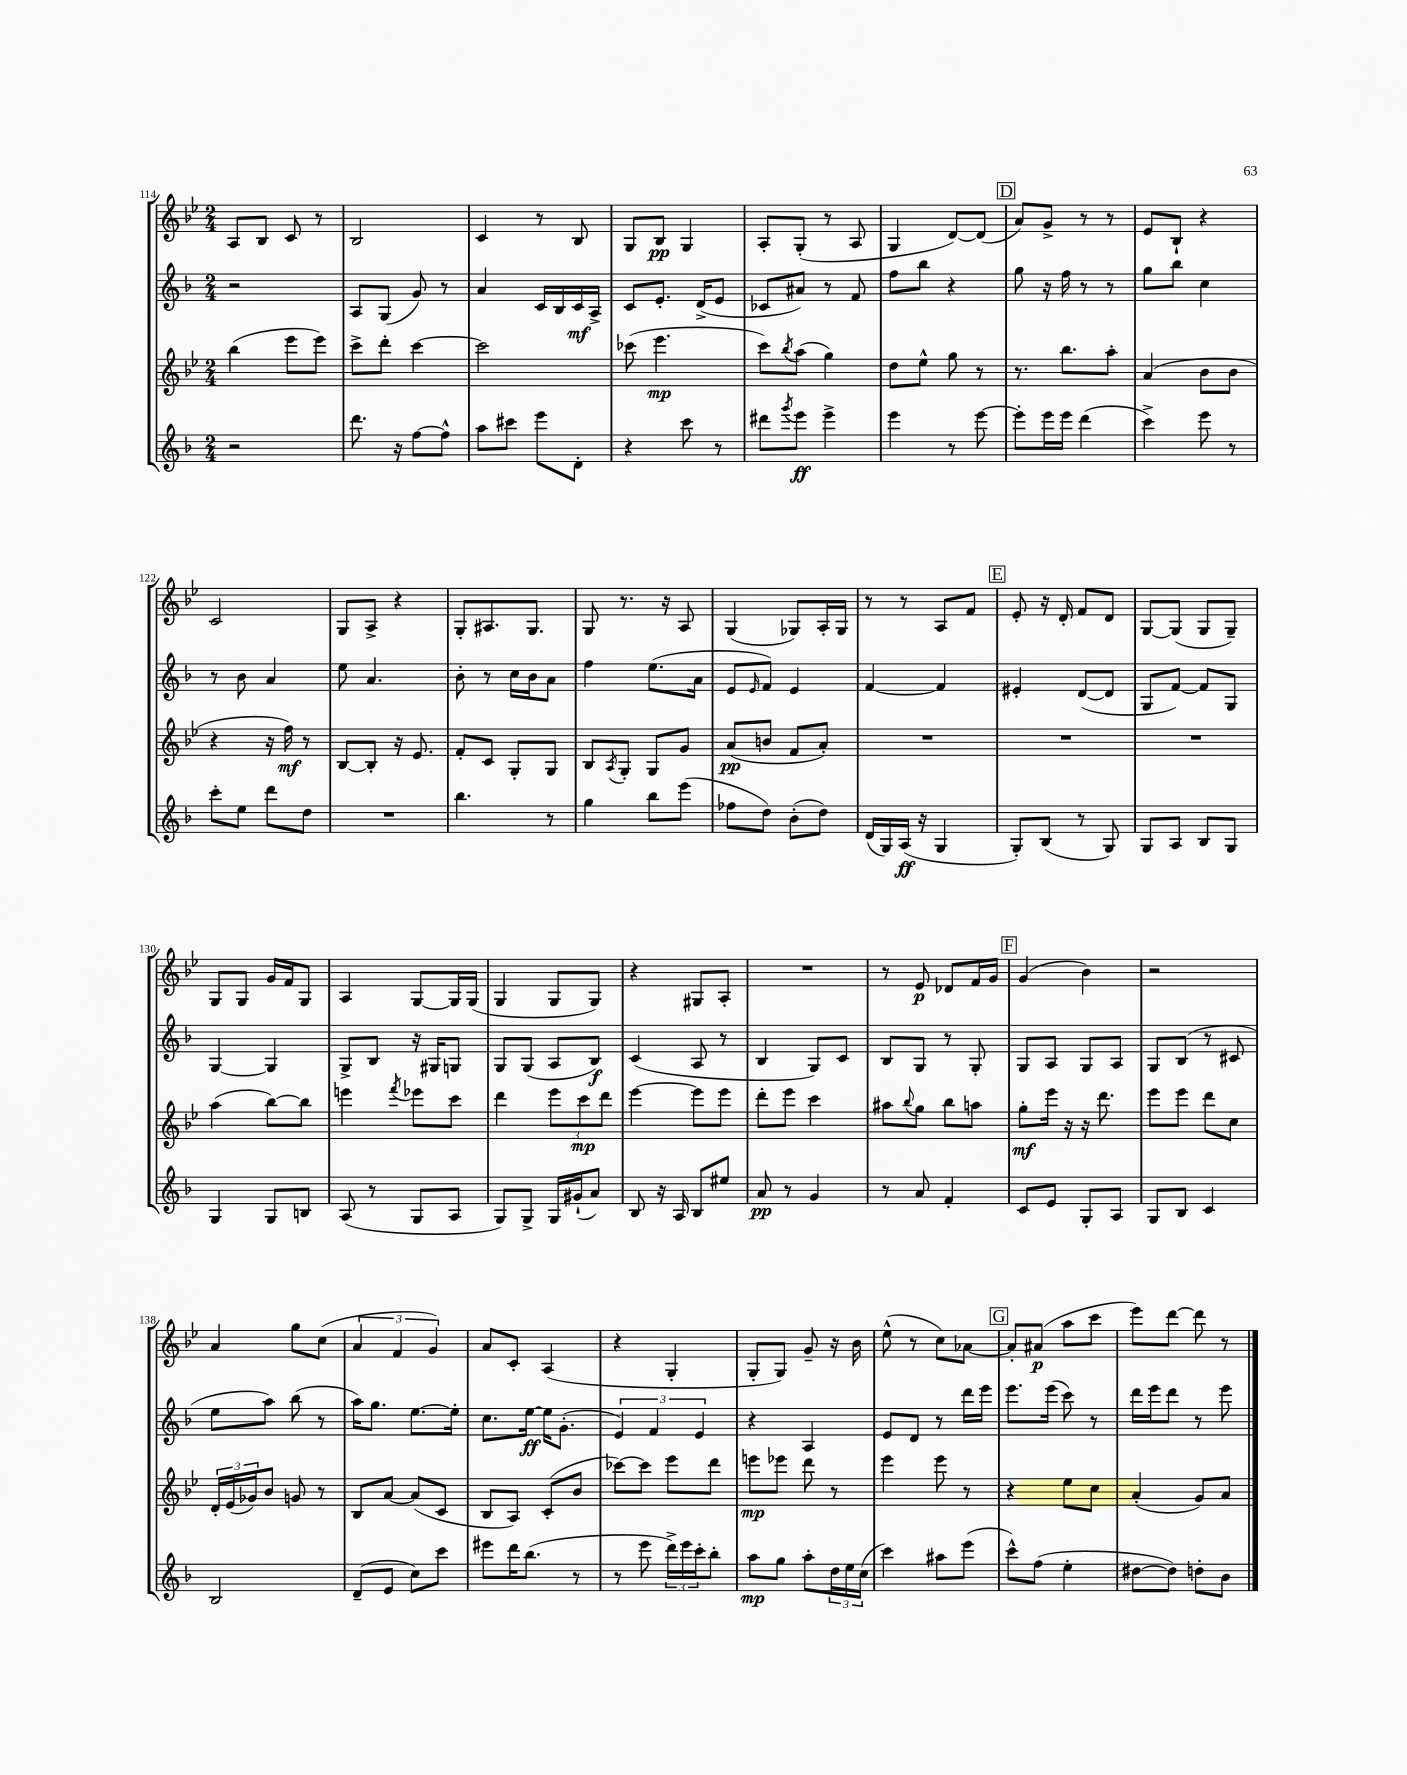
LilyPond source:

<<
\new StaffGroup <<
\new Staff = "s0" {
    \clef treble \key bes \major \numericTimeSignature \time 2/4
    a8 bes8 c'8 r8 |
    bes2 |
    c'4 r8 bes8 |
    g8 bes8\pp g4 |
    a8-. g8-.( r8 a8 |
    g4 d'8~) d'8( |
    \mark \markup { \box "D" } a'8) g'8-> r8 r8 |
    ees'8 bes8-! r4 |
    c'2 |
    g8 a8-> r4 |
    g8-. ais8. g8. |
    g8 r8. r16 a8 |
    g4( ges8) a16-. ges16 |
    r8 r8 a8 f'8 |
    \mark \markup { \box "E" } ees'8-. r16 d'16-. f'8 d'8 |
    g8~ g8( g8 g8--) |
    g8 g8 g'16 f'16 g8 |
    a4 g8~ g16 g16( |
    g4 g8 g8) |
    r4 gis8 a8-. |
    R2 |
    r8 ees'8\p des'8 f'16 g'16 |
    \mark \markup { \box "F" } g'4( bes'4) |
    r2 |
    a'4 g''8 c''8( |
    \tuplet 3/2 { a'4 f'4 g'4) } |
    a'8 c'8-. a4( |
    r4 g4-. |
    g8-. g8) g'8-- r16 bes'16 |
    ees''8-^( r8 c''8) aes'8~ |
    \mark \markup { \box "G" } aes'8-. ais'8\p( a''8 c'''8 |
    ees'''8) d'''8~ d'''8 r8 \bar "|." |
}
\new Staff = "s1" {
    \clef treble \key f \major \numericTimeSignature \time 2/4
    r2 |
    a8 g8( g'8) r8 |
    a'4 c'16 bes16 c'16\mf a16-> |
    c'8 e'8.-. d'16->( e'8 |
    ces'8 ais'8) r8 f'8 |
    f''8 bes''8 r4 |
    \mark \markup { \box "D" } g''8 r16 f''16 r8 r8 |
    g''8 bes''8 c''4 |
    r8 bes'8 a'4 |
    e''8 a'4. |
    bes'8-. r8 c''16 bes'16 a'8 |
    f''4 e''8.( a'16 |
    e'8 \grace { e'16 } f'8) e'4 |
    f'4~ f'4 |
    \mark \markup { \box "E" } eis'4-. d'8~( d'8 |
    g8 f'8~) f'8 g8 |
    g4~ g4 |
    g8-> bes8 r16 gis16 g8 |
    g8 g8( a8 bes8\f) |
    c'4( a8 r8 |
    bes4 g8) c'8 |
    bes8 g8 r8 g8-. |
    \mark \markup { \box "F" } g8 a8 g8 a8 |
    g8 bes8( r8 cis'8 |
    e''8 a''8) bes''8( r8 |
    a''16) g''8. e''8.~ e''16-. |
    c''8. e''16~\ff e''16 g'8.-.( |
    \tuplet 3/2 { e'4) f'4 e'4 } |
    r4 a4 |
    e'8 d'8 r8 d'''16 e'''16 |
    \mark \markup { \box "G" } e'''8. e'''16( c'''8) r8 |
    d'''16 e'''16 d'''8 r8 e'''8 \bar "|." |
}
\new Staff = "s2" {
    \clef treble \key bes \major \numericTimeSignature \time 2/4
    bes''4( ees'''8 ees'''8) |
    c'''8-> d'''8-. c'''4~ |
    c'''2 |
    ces'''8( ees'''4.\mp |
    c'''8) \acciaccatura { bes''8 } a''8( g''4) |
    d''8 ees''8-^ g''8 r8 |
    \mark \markup { \box "D" } r8. bes''8. a''8-. |
    a'4( bes'8 bes'8 |
    r4 r16 f''16\mf) r8 |
    bes8~ bes8-. r16 ees'8. |
    f'8-. c'8 g8-. g8 |
    bes8 \acciaccatura { a8 } g8-. g8 g'8 |
    a'8\pp( b'8 f'8 a'8-.) |
    R2 |
    \mark \markup { \box "E" } R2 |
    R2 |
    a''4( bes''8~) bes''8 |
    e'''4 \acciaccatura { f'''8 } ees'''8 c'''8 |
    d'''4 \tuplet 3/2 { ees'''8 c'''8\mp d'''8 } |
    ees'''4~ ees'''8 ees'''8 |
    d'''8-. ees'''8 c'''4 |
    ais''8 \appoggiatura { bes''8 } g''8 bes''8 a''8 |
    \mark \markup { \box "F" } g''8-.\mf ees'''16 r16 r16 d'''8. |
    ees'''8 ees'''8 d'''8 c''8 |
    \tuplet 3/2 { d'16-. ees'16( ges'16) } bes'8 g'8 r8 |
    bes8 a'8~ a'8( c'8 |
    bes8 a8) c'8-.( bes'8 |
    ces'''8~) ces'''8 ees'''8 d'''8 |
    e'''8\mp ees'''8 d'''8 r8 |
    ees'''4 ees'''8 r8 |
    \mark \markup { \box "G" } r4 ees''8 c''8 |
    a'4-.( g'8) a'8 \bar "|." |
}
\new Staff = "s3" {
    \clef treble \key f \major \numericTimeSignature \time 2/4
    r2 |
    d'''8. r16 f''8~ f''8-^ |
    a''8 cis'''8 e'''8 d'8-. |
    r4 c'''8 r8 |
    dis'''8 \acciaccatura { g'''8 } e'''8\ff e'''4-> |
    e'''4 r8 e'''8~ |
    \mark \markup { \box "D" } e'''8-. e'''16 e'''16 d'''4( |
    c'''4->) e'''8 r8 |
    c'''8-. e''8 d'''8 d''8 |
    R2 |
    bes''4. r8 |
    g''4 bes''8 e'''8( |
    fes''8 d''8) bes'8-.( d''8) |
    d'16( g16) a16\ff( r16 g4 |
    \mark \markup { \box "E" } g8-.) bes8( r8 g8) |
    g8 a8 bes8 g8 |
    g4 g8 b8 |
    a8( r8 g8 a8 |
    g8) g8-> g16 gis'16-!( a'8) |
    bes8 r16 a16 bes8 eis''8 |
    a'8\pp r8 g'4 |
    r8 a'8 f'4-. |
    \mark \markup { \box "F" } c'8 e'8 g8-. a8 |
    g8 bes8 c'4 |
    bes2 |
    d'8--( e'8 c''8) c'''8 |
    eis'''8 d'''16 bes''8.( r8 |
    r8 e'''8 \tuplet 3/2 { d'''16->) e'''16 c'''16-. } bes''8-. |
    a''8\mp g''8 a''8-. \tuplet 3/2 { d''16 e''16 c''16( } |
    c'''4) ais''8 e'''8( |
    \mark \markup { \box "G" } c'''8-^) f''8( e''4-. |
    dis''8~ dis''8) d''8-. bes'8 \bar "|." |
}
>>
>>
\layout { \context { \Score currentBarNumber = #114 } }
